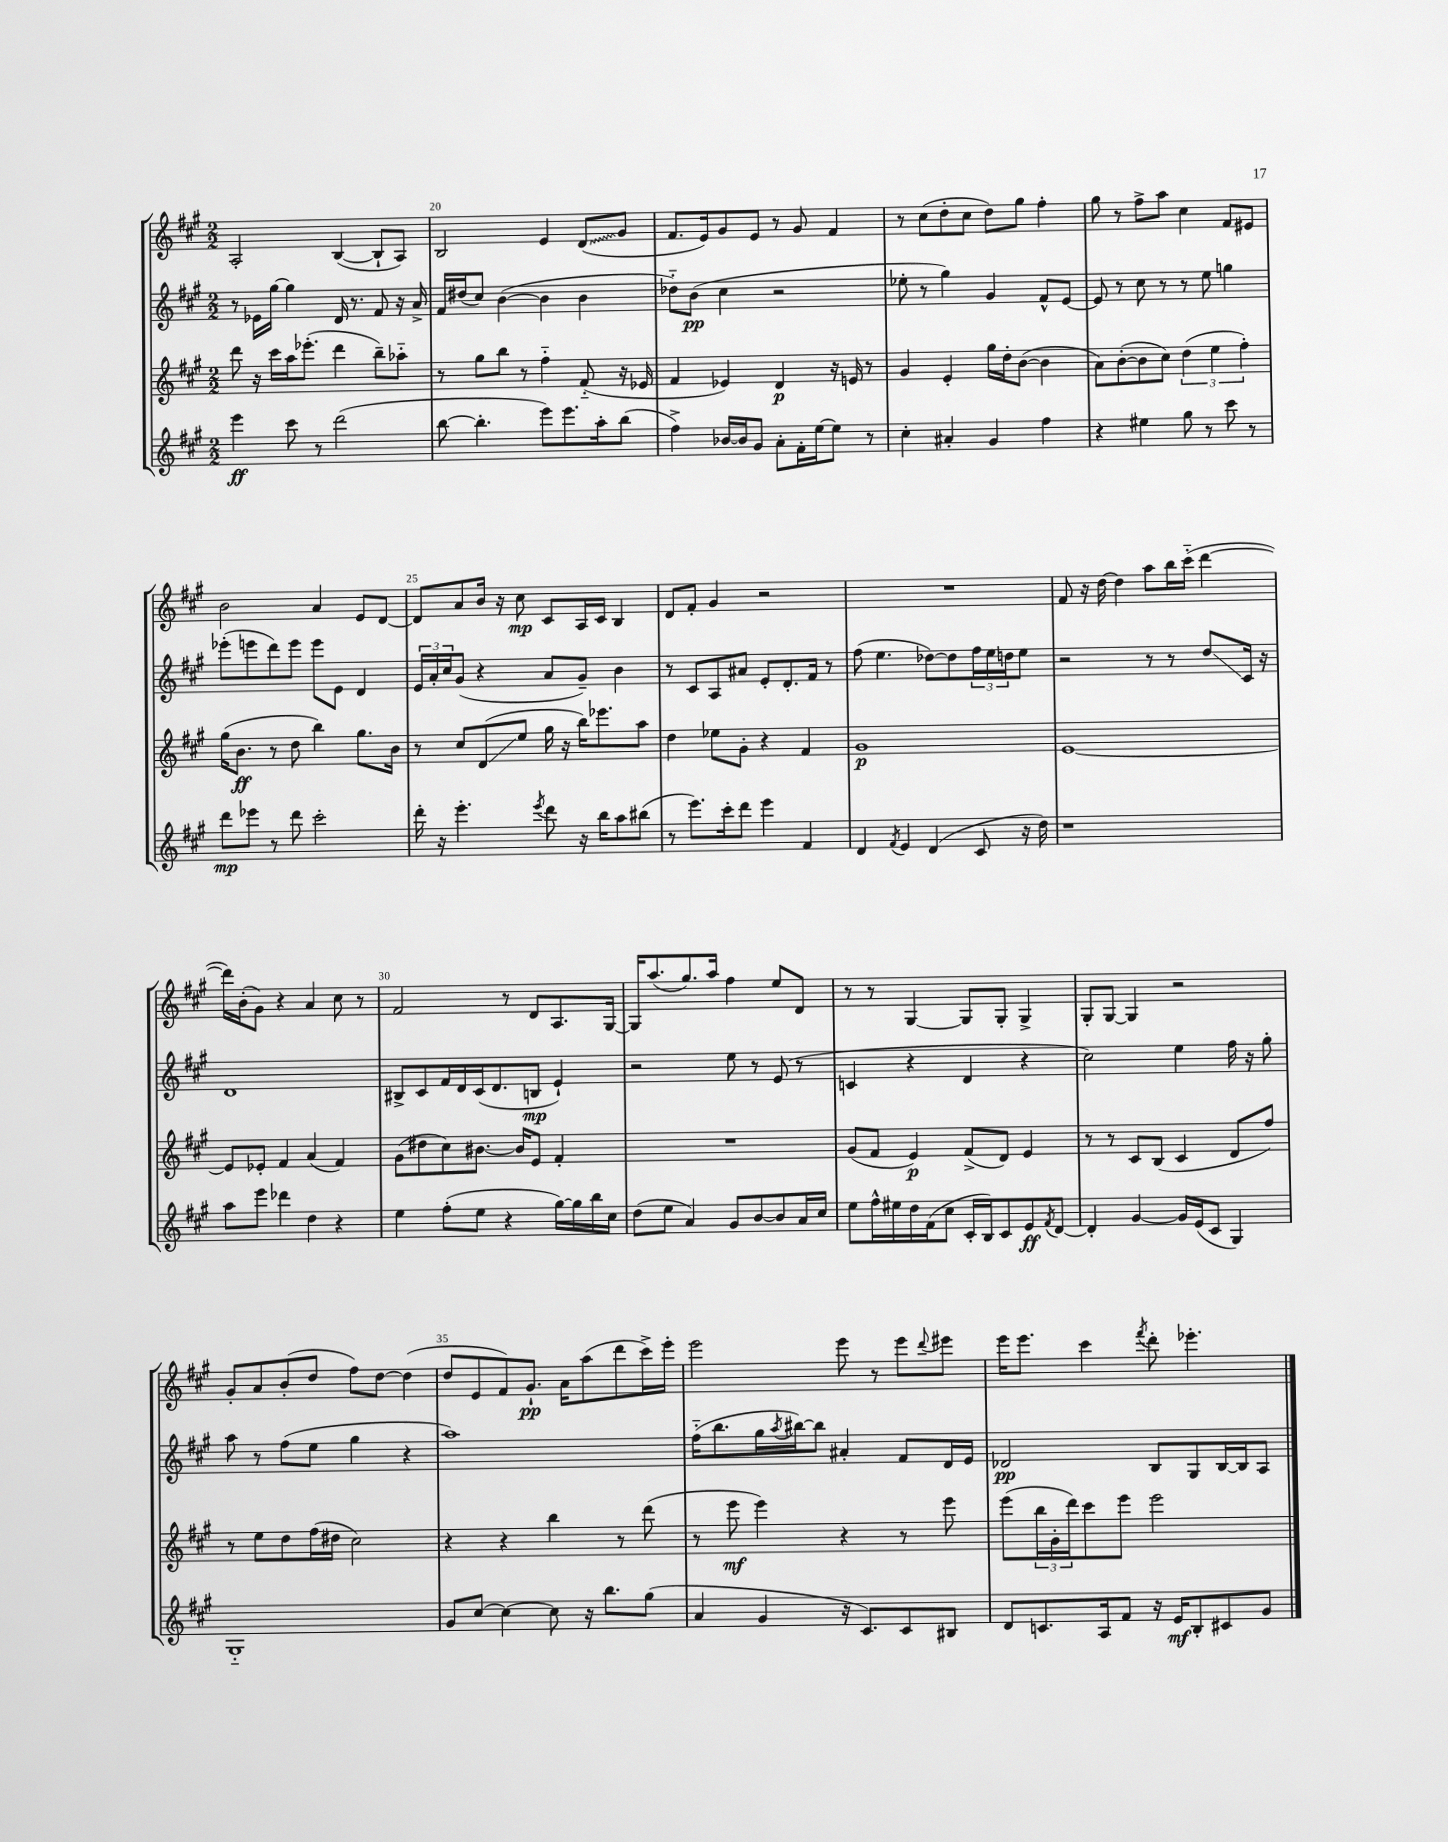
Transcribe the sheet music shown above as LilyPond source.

<<
\new StaffGroup <<
\new Staff = "s0" {
    \clef treble \key a \major \numericTimeSignature \time 2/2
    a2-. b4~( b8-! a8) |
    b2 e'4 \once \override Glissando.style = #'zigzag d'8\glissando( gis'8 |
    fis'8. e'16) gis'8 e'8 r8 gis'8 fis'4 |
    r8 cis''8( d''8-. cis''8 d''8) gis''8 fis''4-. |
    gis''8 r8 fis''8-> a''8 cis''4 fis'8 eis'8 |
    b'2 a'4 e'8 d'8~ |
    d'8 a'8 b'16 r16 cis''8\mp cis'8 a16 cis'16 b4 |
    d'8 fis'8-. gis'4 r2 |
    R1 |
    fis'8 r16 d''16~ d''4 a''8 b''16 cis'''16-_( d'''4~ |
    d'''16) b'16-.( gis'8) r4 a'4 cis''8 r8 |
    fis'2 r8 d'8 a8. gis16~ |
    gis16 a''8.( gis''8.) a''16 fis''4 e''8 d'8 |
    r8 r8 gis4~ gis8 gis8-. gis4-> |
    gis8-. gis8~ gis4 r2 |
    gis'8-. a'8 b'8-.( d''8 fis''8) d''8~ d''4( |
    d''8 e'8 fis'8) gis'8.-!\pp a'16 a''8( d'''8 cis'''16->) e'''16-. |
    e'''2 e'''8 r8 e'''8 \appoggiatura { d'''8 } eis'''8 |
    e'''16 e'''8. cis'''4 \acciaccatura { fis'''8 } d'''8-. ees'''4.-. \bar "|." |
}
\new Staff = "s1" {
    \clef treble \key a \major \numericTimeSignature \time 2/2
    r8 ees'16 gis''16~ gis''4 d'16 r8. fis'8 r16 a'16-> |
    fis'16 dis''16( cis''8) b'4~( b'4 b'4 |
    des''8-_) b'8\pp( cis''4 r2 |
    ees''8-. r8 gis''4) gis'4 fis'8-^ e'8~ |
    e'8 r8 cis''8 r8 r8 e''8 g''4 |
    ees'''8-.( e'''8 d'''8) e'''8 e'''8 e'8 d'4 |
    \tuplet 3/2 { e'16 a'16-. cis''16 } gis'8( r4 a'8 gis'8--) b'4 |
    r8 cis'8 a8 ais'8 e'8-. d'8.-. fis'16 r8 |
    fis''8( e''4. des''8~) des''8 \tuplet 3/2 { fis''16 e''16 d''16 } e''8 |
    r2 r8 r8 d''8\glissando cis'16 r16 |
    d'1 |
    bis8-> cis'8 fis'16 d'16 cis'16( d'8. b8\mp e'4-!) |
    r2 e''8 r8 e'8( r8 |
    c'4 r4 d'4 r4 |
    cis''2) e''4 fis''16 r16 gis''8-. |
    a''8 r8 fis''8( e''8 gis''4 r4 |
    a''1) |
    fis''16-_( b''8. gis''16 \acciaccatura { a''8 } bis''16~) bis''8 ais'4-. fis'8 d'16 e'16 |
    des'2\pp b8 gis8 b16~ b16 a8 \bar "|." |
}
\new Staff = "s2" {
    \clef treble \key a \major \numericTimeSignature \time 2/2
    d'''8 r16 cis'''16 a''16 ees'''8.-.( d'''4 b''8--) aes''8-_ |
    r8 gis''8 b''8 r8 fis''4-_ fis'8-_( r16 ees'16 |
    fis'4 ees'4) d'4\p r16 e'16 r8 |
    gis'4 e'4-. gis''16 d''16-. b'8~( b'4 |
    a'8) b'8~-.( b'8 cis''8) \tuplet 3/2 { d''4( e''4 fis''4-.) } |
    gis''16( b'8.\ff r8 d''8 b''4) gis''8. b'16 |
    r8 cis''8 d'8\glissando( e''8 gis''16 r16 b''16) ees'''8. a''8 |
    d''4 ees''8 gis'8-. r4 fis'4 |
    gis'1\p |
    e'1~ |
    e'8 ees'8-. fis'4 a'4( fis'4) |
    gis'8( dis''8 cis''8) bis'8.~ bis'16 e'8 fis'4-. |
    R1 |
    gis'8( fis'8 e'4\p) fis'8->( d'8) e'4 |
    r8 r8 cis'8 b8( cis'4 d'8 fis''8) |
    r8 e''8 d''8 fis''16( dis''16 cis''2) |
    r4 r4 b''4 r8 d'''8( |
    r8 e'''8\mf e'''4) r4 r8 e'''8 |
    e'''8( \tuplet 3/2 { b''16 gis'16-. d'''16) } cis'''8 e'''8 e'''2 \bar "|." |
}
\new Staff = "s3" {
    \clef treble \key a \major \numericTimeSignature \time 2/2
    e'''4\ff cis'''8 r8 d'''2( |
    b''8~ b''4.-. e'''8) e'''8. a''16-. b''8( |
    fis''4->) bes'16~ bes'16 gis'8 a'8-. fis'16-. e''16~ e''8 r8 |
    cis''4-. ais'4-. gis'4 fis''4 |
    r4 eis''4 gis''8 r8 cis'''8 r8 |
    d'''8\mp ees'''8 r8 d'''8 cis'''2-. |
    d'''16-. r16 e'''4.-. \acciaccatura { e'''8 } d'''8 r16 b''16 a''8 bis''8( |
    r8 e'''8.) cis'''16-. d'''8 e'''4 fis'4 |
    d'4 \acciaccatura { fis'8 } e'4 d'4( cis'8 r16 d''16) |
    r1 |
    a''8 e'''8 des'''4 d''4 r4 |
    e''4 fis''8-.( e''8 r4 gis''16~) gis''16 b''16 cis''16 |
    d''8( e''8 a'4) gis'8 b'8~ b'8 a'16 cis''16 |
    e''8 fis''16-^ eis''16 d''16 fis'16( cis''8 cis'16-. b16) cis'8 e'8\ff \acciaccatura { fis'8 } d'8~ |
    d'4-. gis'4~ gis'16 e'16( cis'8 gis4) |
    gis1-_ |
    gis'8 cis''8~ cis''4~ cis''8 r16 b''8. gis''8( |
    a'4 gis'4 r16 cis'8.) cis'8 bis8 |
    d'8 c'8. a16 fis'8 r16 e'16\mf b8-. cis'8 gis'8 \bar "|." |
}
>>
>>
\layout { \context { \Score currentBarNumber = #19 \override BarNumber.break-visibility = ##(#f #t #t) barNumberVisibility = #(every-nth-bar-number-visible 5) } }
